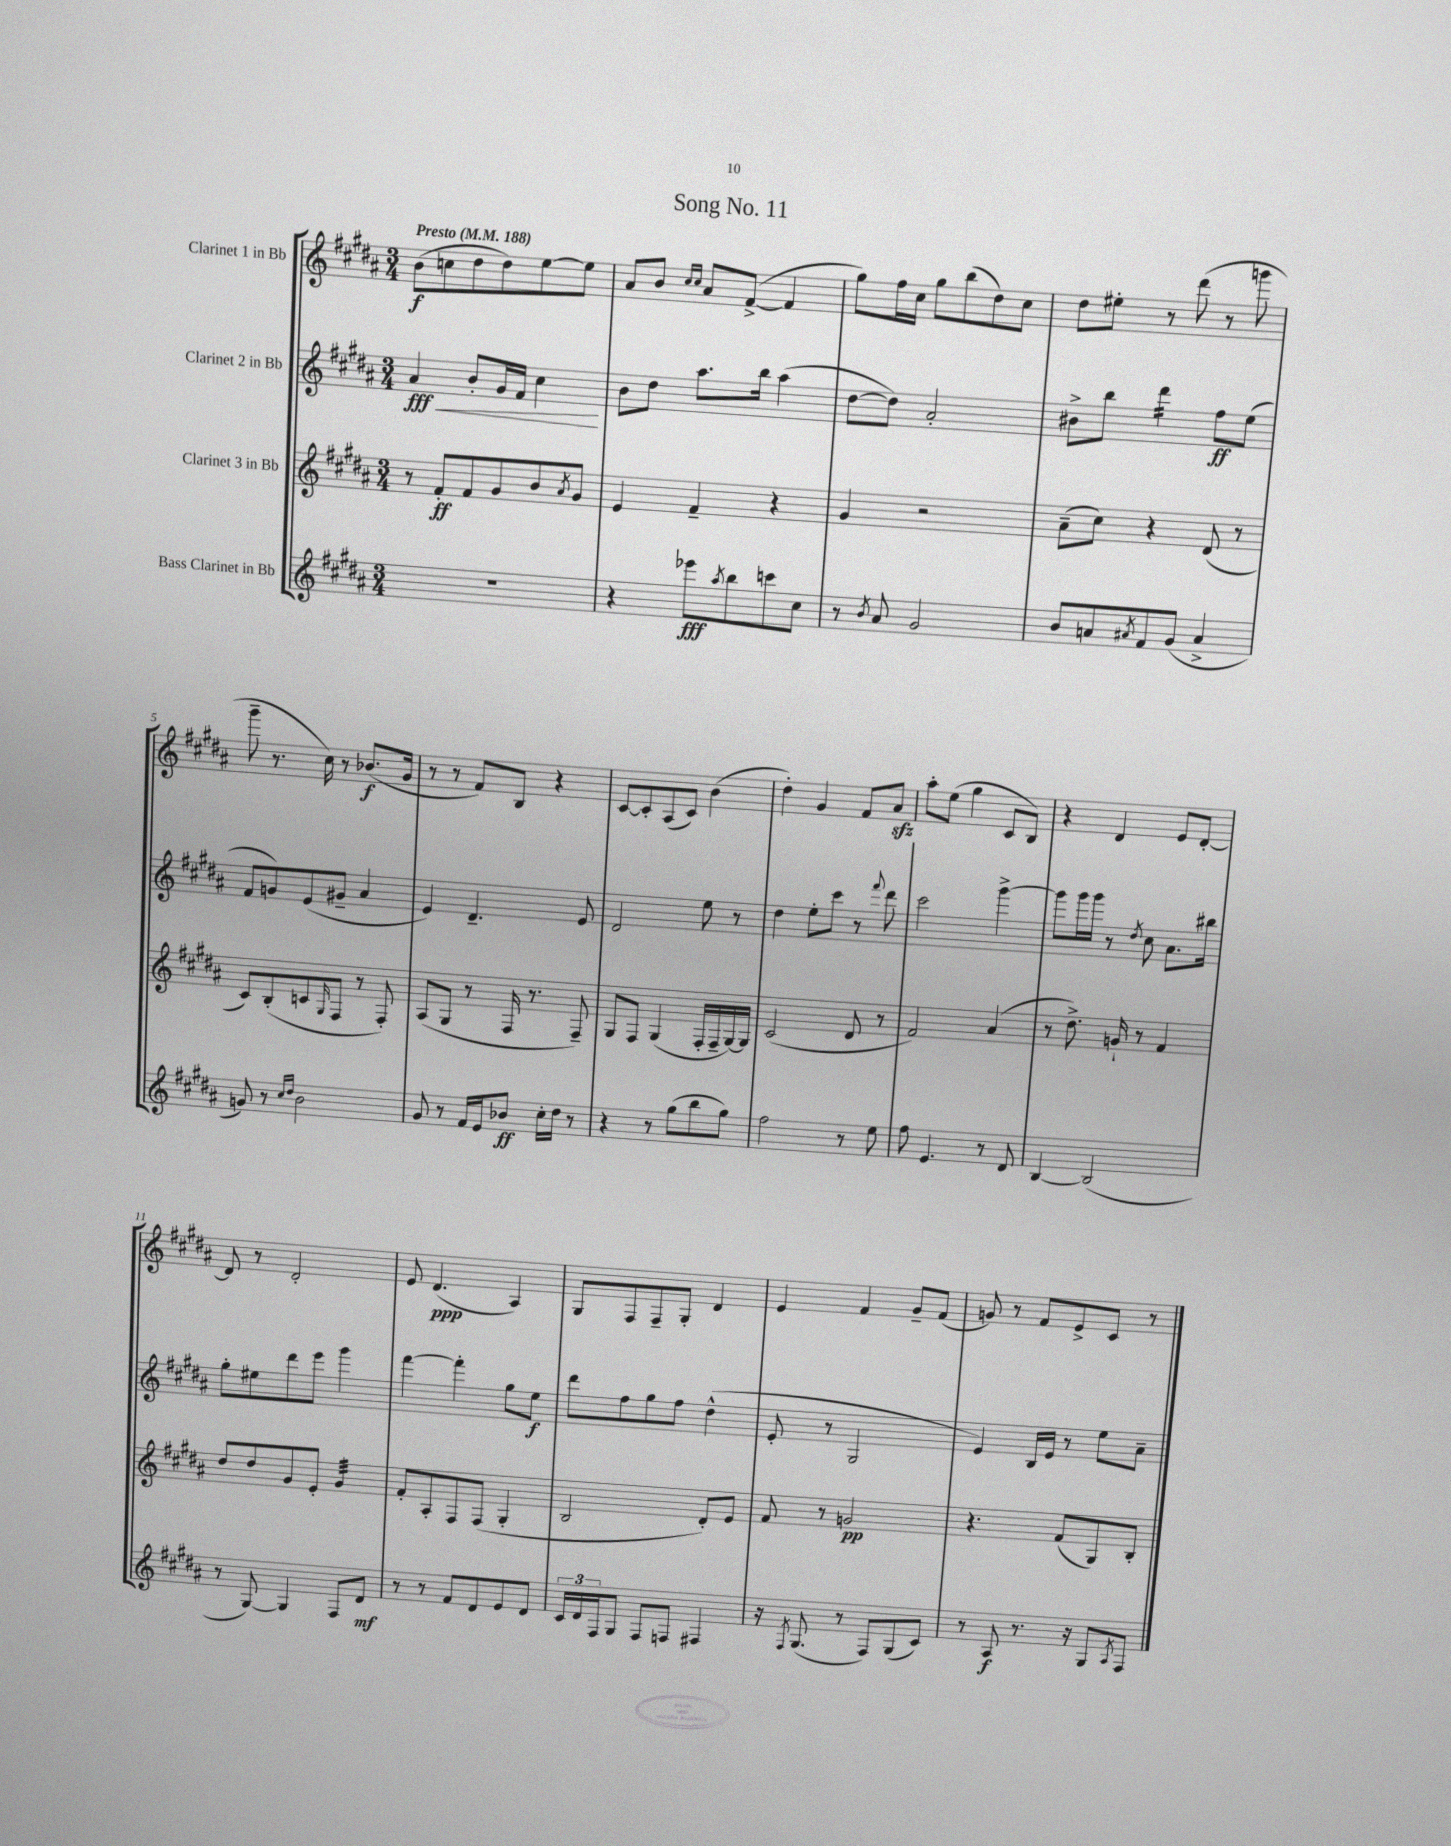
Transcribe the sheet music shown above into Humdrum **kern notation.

**kern	**dynam	**kern	**dynam	**kern	**dynam	**kern	**dynam
*part4	*part4	*part3	*part3	*part2	*part2	*part1	*part1
*staff4	*staff4	*staff3	*staff3	*staff2	*staff2	*staff1	*staff1
*I"Bass Clarinet in Bb	*	*I"Clarinet 3 in Bb	*	*I"Clarinet 2 in Bb	*	*I"Clarinet 1 in Bb	*
*clefG2	*	*clefG2	*	*clefG2	*	*clefG2	*
*k[f#c#g#d#a#]	*	*k[f#c#g#d#a#]	*	*k[f#c#g#d#a#]	*	*k[f#c#g#d#a#]	*
*M3/4	*	*M3/4	*	*M3/4	*	*M3/4	*
*MM188	*	*MM188	*	*MM188	*	*MM188	*
=1	=1	=1	=1	=1	=1	=1	=1
!	!	!	!	!	!	!LO:TX:a:B:t=Presto	!
!	!	!	!	!	!LO:HP:b	!	!
2.r	.	8r	.	4a#/	< fff	(8b\L	f
.	.	8f#'/L	ff	.	.	8ccn\	.
.	.	8f#/	.	8b'/L	.	8dd#\	.
.	.	8g#/	.	16g#/L	.	8dd#\)	.
.	.	.	.	16f#/JJ	.	.	.
.	.	8b/	.	4cc#\	.	[8ee\	.
.	.	8qa#/	.	.	.	.	.
.	.	8g#/J	.	.	.	8ee\J]	.
.	.	.	.	.	[	.	.
=2	=2	=2	=2	=2	=2	=2	=2
4r	.	4e/	.	8b\L	.	8a#/L	.
.	.	.	.	8dd#\J	.	8b/J	.
.	.	.	.	.	.	16qqcc#/LL	.
.	.	.	.	.	.	16qqcc#/JJ	.
8eee-X\L	fff	4f#~/	.	8.aa#\L	.	8a#/L	.
8qaa#/	.	.	.	.	.	.	.
8bb\	.	.	.	.	.	([8f#^/J	.
.	.	.	.	16bb\Jk	.	.	.
8cccn\	.	4r	.	(4aa#\	.	4f#/]	.
8cc#\J	.	.	.	.	.	.	.
=3	=3	=3	=3	=3	=3	=3	=3
8r	.	4g#/	.	[8dd#\L	.	8gg#\L)	.
8qb/	.	.	.	.	.	.	.
8a#/	.	.	.	8dd#\J])	.	16ff#\L	.
.	.	.	.	.	.	16cc#\JJ	.
2g#/	.	2r	.	2a#'/	.	8gg#\L	.
.	.	.	.	.	.	(8bb\	.
.	.	.	.	.	.	8dd#\)	.
.	.	.	.	.	.	8cc#\J	.
=4	=4	=4	=4	=4	=4	=4	=4
8b/L	.	(8a#~\L	.	8b#X^\L	.	8dd#\L	.
8an/	.	8cc#\J)	.	8bb\J	.	8ee#X'\J	.
8qa#X/	.	.	.	.	.	.	.
*	*	*	*	*tremolo	*	*	*
8f#/	.	4r	.	16ddd#\LL	.	8r	.
.	.	.	.	16ddd#\	.	.	.
(8g#/J	.	.	.	16ddd#\	.	(8ddd#\	.
.	.	.	.	16ddd#\JJ	.	.	.
*	*	*	*	*Xtremolo	*	*	*
4a#^/	.	(8d#/	.	8ff#\L	ff	8r	.
.	.	8r	.	(8ee\J	.	8gggn\	.
!!LO:LB:g=z
=5	=5	=5	=5	=5	=5	=5	=5
8gn/)	.	8c#/L)	.	8f#/L	.	8ggg#~\	.
8r	.	(8B'/	.	8gn/)	.	8.r	.
16qqcc#/LL	.	.	.	.	.	.	.
16qqdd#/JJ	.	.	.	.	.	.	.
2b\	.	8cn/	.	(8e/	.	.	.
.	.	.	.	.	.	16cc#\)	.
.	.	16qqG#/	.	.	.	.	.
.	.	8F#/J	.	8g#X~/J	.	8r	.
.	.	8r	.	4a#/	.	(8.b-X/L	f
.	.	8F#'/)	.	.	.	.	.
.	.	.	.	.	.	16g#/Jk	.
=6	=6	=6	=6	=6	=6	=6	=6
8g#/	.	(8A#/L	.	4e/)	.	8r	.
8r	.	8G#/J	.	.	.	8r	.
16f#/LL	.	8r	.	4.d#~/	.	8f#/L)	.
16e/J	.	.	.	.	.	.	.
8b-X/J	ff	16F#/	.	.	.	8B/J	.
.	.	8.r	.	.	.	.	.
16cc#'\LL	.	.	.	.	.	4r	.
16dd#\JJ	.	.	.	.	.	.	.
8r	.	8F#~/)	.	8e/	.	.	.
=7	=7	=7	=7	=7	=7	=7	=7
4r	.	8G#/L	.	2d#/	.	[8c#/L	.
.	.	8F#/J	.	.	.	8c#'/]	.
8r	.	(4G#/	.	.	.	(8A#/	.
(8gg#\L	.	.	.	.	.	8c#/J)	.
8bb\	.	16F#'/LL	.	8ee\	.	(4b\	.
.	.	16F#~/	.	.	.	.	.
8gg#\J)	.	[16G#/)	.	8r	.	.	.
.	.	16G#/JJ]	.	.	.	.	.
=8	=8	=8	=8	=8	=8	=8	=8
2ff#\	.	(2c#/	.	4dd#\	.	4dd#'\)	.
.	.	.	.	8ee'\L	.	4g#/	.
.	.	.	.	8ccc#\J	.	.	.
8r	.	8d#/	.	8r	.	8f#/L	.
.	.	.	.	8qqfff#/	.	.	.
8ee\	.	8r	.	8ddd#\	.	8a#zz/J	.
=9	=9	=9	=9	=9	=9	=9	=9
8ff#\	.	2f#/)	.	2ccc#\	.	8aa#'\L	.
4.e/	.	.	.	.	.	(8ee\J	.
.	.	.	.	.	.	4gg#\	.
8r	.	(4a#/	.	[4ggg#^\	.	8c#/L	.
8d#/	.	.	.	.	.	8B/J)	.
=10	=10	=10	=10	=10	=10	=10	=10
[4B/	.	8r	.	8ggg#\L]	.	4r	.
.	.	8.dd#^\)	.	16ggg#\L	.	.	.
.	.	.	.	16ggg#\JJ	.	.	.
(2B/]	.	.	.	8r	.	4d#/	.
.	.	16gn`/	.	.	.	.	.
.	.	.	.	8qdd#/	.	.	.
.	.	8r	.	8cc#\	.	.	.
.	.	4f#/	.	8.a#\L	.	8e/L	.
.	.	.	.	.	.	[8d#'/J	.
.	.	.	.	16bb#X\Jk	.	.	.
!!LO:LB:g=z
=11	=11	=11	=11	=11	=11	=11	=11
8r	.	8dd#/L	.	8gg#'\L	.	8d#/]	.
[8G#/)	.	8dd#/	.	8ee#X\	.	8r	.
4G#/]	.	8g#/	.	8ddd#\	.	2d#'/	.
.	.	8e'/J	.	8eee\J	.	.	.
*	*	*tremolo	*	*	*	*	*
8F#/L	.	32g#/LLL	.	4ggg#\	.	.	.
.	.	32g#/	.	.	.	.	.
.	.	32g#/	.	.	.	.	.
.	.	32g#/	.	.	.	.	.
8d#/J	mf	32g#/	.	.	.	.	.
.	.	32g#/	.	.	.	.	.
.	.	32g#/	.	.	.	.	.
.	.	32g#/JJJ	.	.	.	.	.
*	*	*Xtremolo	*	*	*	*	*
=12	=12	=12	=12	=12	=12	=12	=12
8r	.	8f#'/L	.	[4fff#\	.	8e/	.
8r	.	8A#'/	.	.	.	(4.d#/	ppp
8f#/L	.	8F#/	.	4fff#'\]	.	.	.
8d#/	.	(8F#/J	.	.	.	.	.
8e/	.	4G#'/	.	8gg#\L	.	4A#/)	.
8d#/J	.	.	.	8ee\J	f	.	.
=13	=13	=13	=13	=13	=13	=13	=13
24c#/LL	.	2B/	.	8ddd#\L	.	8G#/L	.
24d#/	.	.	.	.	.	.	.
24F#/J	.	.	.	.	.	.	.
8G#/J	.	.	.	8ff#\	.	8F#/	.
8F#/L	.	.	.	8gg#\	.	8F#~/	.
8Fn/J	.	.	.	8ff#\J	.	8G#'/J	.
4F#X/	.	8d#'/L)	.	(4dd#^^\	.	4d#/	.
.	.	8e/J	.	.	.	.	.
=14	=14	=14	=14	=14	=14	=14	=14
16r	.	8f#/	.	8e'/	.	4e/	.
8qF#/	.	.	.	.	.	.	.
(8.G#/	.	.	.	.	.	.	.
.	.	8r	.	8r	.	.	.
8r	.	2gn/	pp	2G#/	.	4f#/	.
8F#/L)	.	.	.	.	.	.	.
(8G#/	.	.	.	.	.	8g#~/L	.
8c#/J)	.	.	.	.	.	(8f#/J	.
=15	=15	=15	=15	=15	=15	=15	=15
8r	.	4.r	.	4e/)	.	8gn/)	.
8A#/	f	.	.	.	.	8r	.
8.r	.	.	.	16B/LL	.	8f#/L	.
.	.	.	.	16e/JJ	.	.	.
.	.	(8f#/L	.	8r	.	8e^/	.
16r	.	.	.	.	.	.	.
8G#/L	.	8G#/)	.	8ee\L	.	8c#/J	.
8qA#/	.	.	.	.	.	.	.
8F#/J	.	8B'/J	.	8a#~\J	.	8r	.
==	==	==	==	==	==	==	==
*-	*-	*-	*-	*-	*-	*-	*-
